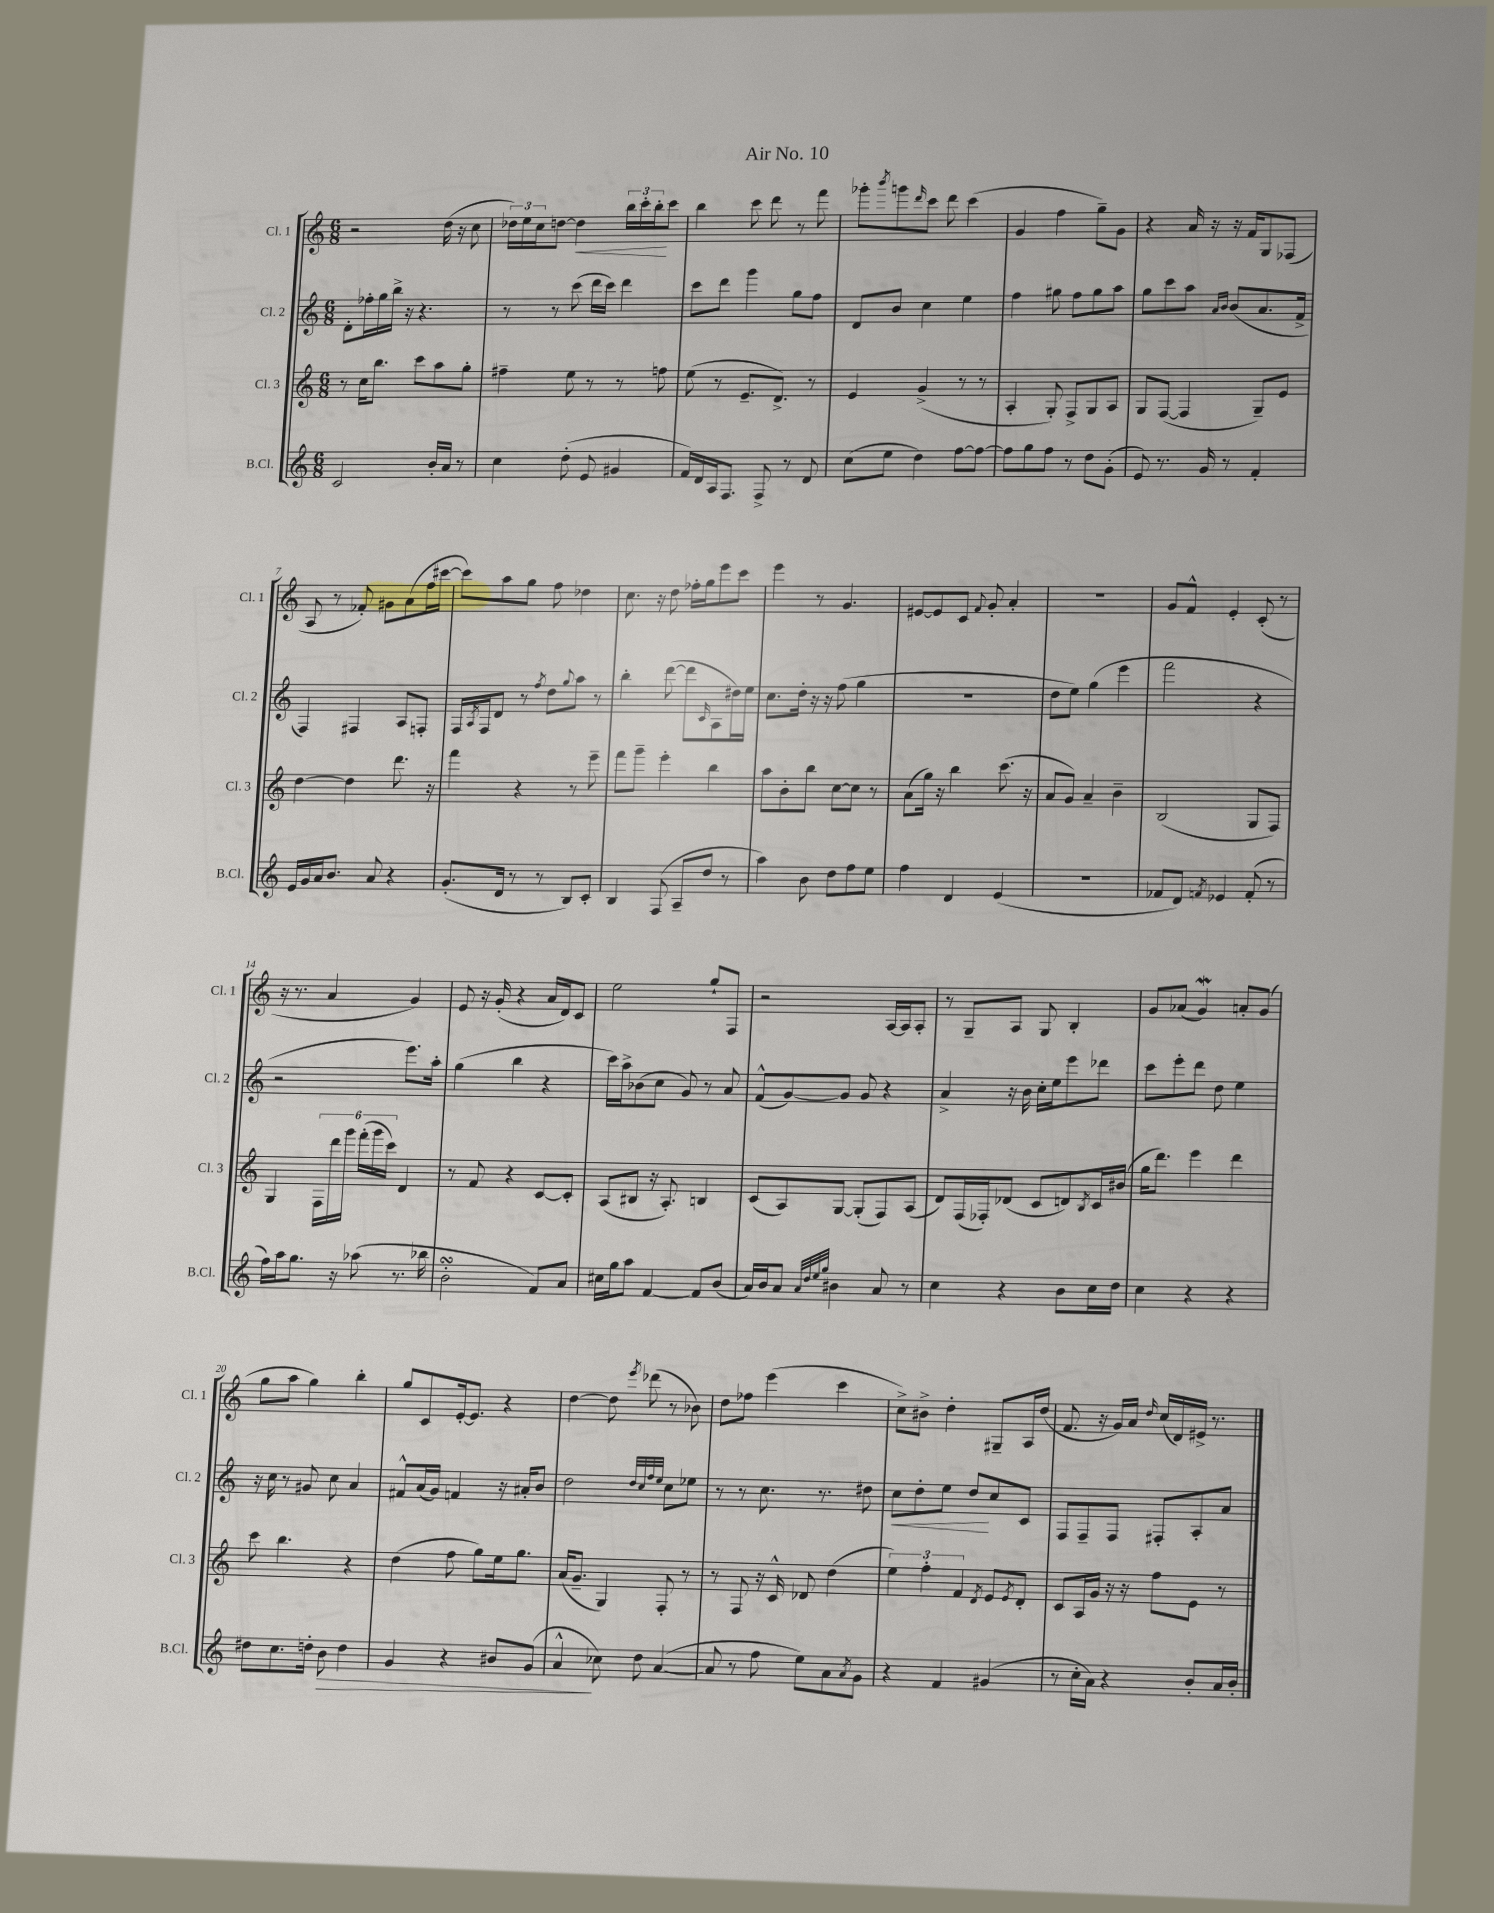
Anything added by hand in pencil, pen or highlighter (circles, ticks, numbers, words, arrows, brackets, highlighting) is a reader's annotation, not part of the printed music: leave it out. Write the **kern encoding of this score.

**kern	**kern	**kern	**kern
*staff4	*staff3	*staff2	*staff1
*clefG2	*clefG2	*clefG2	*clefG2
*k[]	*k[]	*k[]	*k[]
*M6/8	*M6/8	*M6/8	*M6/8
2c	8r	8d'	2r
.	16cc	16ff-'	.
.	8.bb	16gg	.
.	.	16bb^	.
.	.	16r	.
.	8ccc	4.r	.
16b'	8aa	.	(16dd
16a	.	.	16r
8r	8gg'	.	8cc
=	=	=	=
4cc	4ff#~	8r	24dd-)
.	.	.	24ee
.	.	.	24cc
.	.	8r	[8dd
(8dd'	8ee	(8ccc	4dd]
8e	8r	16ddd	.
.	.	16ccc)	.
4g#	8r	4ddd	24bb
.	.	.	24ccc'
.	.	.	24bb'
.	8ff	.	8ccc
=	=	=	=
16f)	(8ee	8ccc	4bb
16d	.	.	.
16A	8r	8ddd	.
8.F	.	.	.
.	8.e~	4ggg	8ccc
8F^	.	.	8ddd
.	8.d^)	.	.
8r	.	8gg	8r
8d	8r	8ff	8fff
=	=	=	=
(8cc	4e	8d	8ggg-'
.	.	.	8qbbb
8ee	.	8b	8ggg
.	.	.	16qqddd
4dd)	(4g^	4cc	8ccc
.	.	.	8ddd
[8ff	8r	4ee	(4ccc
8ff_	8r	.	.
=	=	=	=
8ff]	4A'	4ff	4g
8gg	.	.	.
8ff	8G')	8gg#	4ff
8r	8F^	8ff	.
8dd	8G	8gg#	8gg~)
(8g'	8A	8aa	8g
=	=	=	=
8e)	8G	8gg	4r
8.r	([8F	8ccc	.
.	4F]	8aa	16a
16g	.	.	16r
.	.	16qqa	.
.	.	16qqb	.
8r	.	(8b	16r
.	.	.	16f
4f'	8G~)	8.a	8G
.	8e	.	(8F-
.	.	16f^	.
=	=	=	=
16e	[4dd	4F)	8A
16g	.	.	.
16a	.	.	8r
8.b	.	.	.
.	4dd]	4F#	8f-')
8a	.	.	8g#
4r	8.ddd	8A	(8a
.	.	8F'	16ff
.	16r	.	[16ccc#
=	=	=	=
(8.g'	4fff	16F	8ccc#])
.	.	8qA	.
.	.	16F	.
.	.	8d	8aa
16d	.	.	.
8r	4r	8r	8gg
.	.	8qff	.
8r	.	8dd	8ff
.	.	8qqgg	.
8B)	8r	8aa	4dd-
8c'	8eee~	8r	.
=	=	=	=
4B	8fff	4bb'	8.cc
.	8ggg~	.	.
.	.	.	16r
(8F	4eee'	([8ddd	8dd
8A~	.	8ddd]	16ff-'
.	.	.	16gg
.	.	16qqc	.
8dd	4bb	8A	8eee
8r	.	16dd#)	8ccc
.	.	16ee	.
=	=	=	=
4aa)	8aa	8.cc	4eee
.	8b'	.	.
.	.	16dd'	.
8b	8bb	16r	8r
.	.	16r	.
8dd	[8cc	(8ff	4.g
8ff	8cc]	4gg	.
8ee	8r	.	.
=	=	=	=
4ff	(8a	2.r	[8e#
.	16gg)	.	8e#]
.	16r	.	.
4d	4bb	.	8c
.	.	.	8qqf
.	.	.	8g'
(4e	(8.ccc	.	4a'
.	16r	.	.
=	=	=	=
2.r	8a	8dd	2.r
.	8g)	8ee)	.
.	4a~	(4gg	.
.	4b~	4eee	.
=	=	=	=
8f-	(2B	2fff	8g
8d)	.	.	8f^^
8qf	.	.	.
4e-	.	.	4e'
(8f'	8G	4r	(8c'
8r	8F)	.	8r
=	=	=	=
16ff)	4G	2r	16r
16aa	.	.	8.r
8.gg	.	.	.
.	24F	.	4a
.	24ddd	.	.
16r	.	.	.
.	24ggg	.	.
(8aa-	(24fff'	.	.
.	24ggg	.	.
.	24ccc)	.	.
8.r	4d	8.eee)	4g)
16bb-	.	16aa'	.
=	=	=	=
2b'	8r	(4gg	8e
.	8f	.	16r
.	.	.	(16g'
.	4r	4bb	4r
8f)	[8c	4r	16a
.	.	.	16d)
8a	8c']	.	8c
=	=	=	=
16cc#	(8A	16ccc)	2ee
16gg	.	16aa^	.
8aa	8B#	(8b-	.
[4f	16r	8cc	.
.	8.A')	.	.
.	.	8g)	.
8f]	4B	8r	8gg`
(8b	.	8a	8F
=	=	=	=
16a)	(8c	(8f^^	2r
16b	.	.	.
8a	8A)	[8g)	.
32qqa	.	.	.
32qqdd	.	.	.
32qqee	.	.	.
32qqgg	.	.	.
4b#	[8G	8g]	.
.	(8G']	8g	.
8a	8F)	4r	[16A
.	.	.	16A]
8r	(8A	.	8A'
=	=	=	=
4cc	8d)	4a^	8r
.	(16F	.	8G~
.	16F-')	.	.
4r	(8d-	16r	8A
.	.	16b	.
.	8c	16cc'	8G
.	.	16ee	.
8b	8d)	8eee	4B'
.	8qB	.	.
16cc	16c	8ddd-	.
16dd	(16b#	.	.
=	=	=	=
4cc	16gg	8ccc	8g
.	8.ddd)	.	.
.	.	8eee'	(8a-
4r	4eee	8ddd	4g)
.	.	8dd	.
4r	4ddd	4ee	8a'
.	.	.	(8g
=	=	=	=
8dd#	8ccc	16r	8gg
.	.	16cc	.
8.cc	4.bb	8r	8aa
.	.	8g#	4gg)
16dd'	.	.	.
8b	.	8cc	.
4dd	4r	4a	4bb'
=	=	=	=
4g	(4dd	8f#^^	8gg
.	.	(16a	8c
.	.	16g)	.
4r	8ff	4f	[16e'
.	.	.	8.e]
.	8gg)	.	.
8b#	16ee	16r	4r
.	8.gg	16a#'	.
(8g	.	8b	.
=	=	=	=
4a^^	(16a	2dd	[4dd
.	8.g~	.	.
8cc-)	4G)	.	8dd]
.	.	.	8qeee
8dd	.	.	(8ddd-
.	.	32qqdd	.
.	.	32qqcc	.
.	.	32qqff	.
.	.	32qqee	.
([4a	8F'	8cc	8r
.	8r	8ee-	8b-)
=	=	=	=
8a]	8r	8r	8dd
8r	8F	8r	8ff-
8ff	16r	8.cc	(4eee
.	16c^^	.	.
8ee)	8d-	.	.
.	.	8.r	.
8a	(4dd	.	4ccc
8qa	.	.	.
8g	.	8dd#	.
=	=	=	=
4r	6ee)	8cc	8cc^)
.	.	8dd'	8b#^
.	6ff'	.	.
4f	.	8ee	4dd'
.	6f	.	.
.	.	8dd	.
.	8qd	.	.
(4g#	8e	8cc	8G#~
.	8qe	.	.
.	8d'	8c	16A
.	.	.	(16dd
=	=	=	=
8r	8c	8F	8.f
16cc'	16A	8F~	.
16a)	16g	.	16r
4r	16r	8F	16g)
.	16r	.	16a
.	.	.	16qqdd
.	8ff	8F#'	(16cc
.	.	.	16d)
8b'	8e	8A'	16e#^
.	.	.	8.r
16a	8r	8a	.
16b'	.	.	.
==	==	==	==
*-	*-	*-	*-
